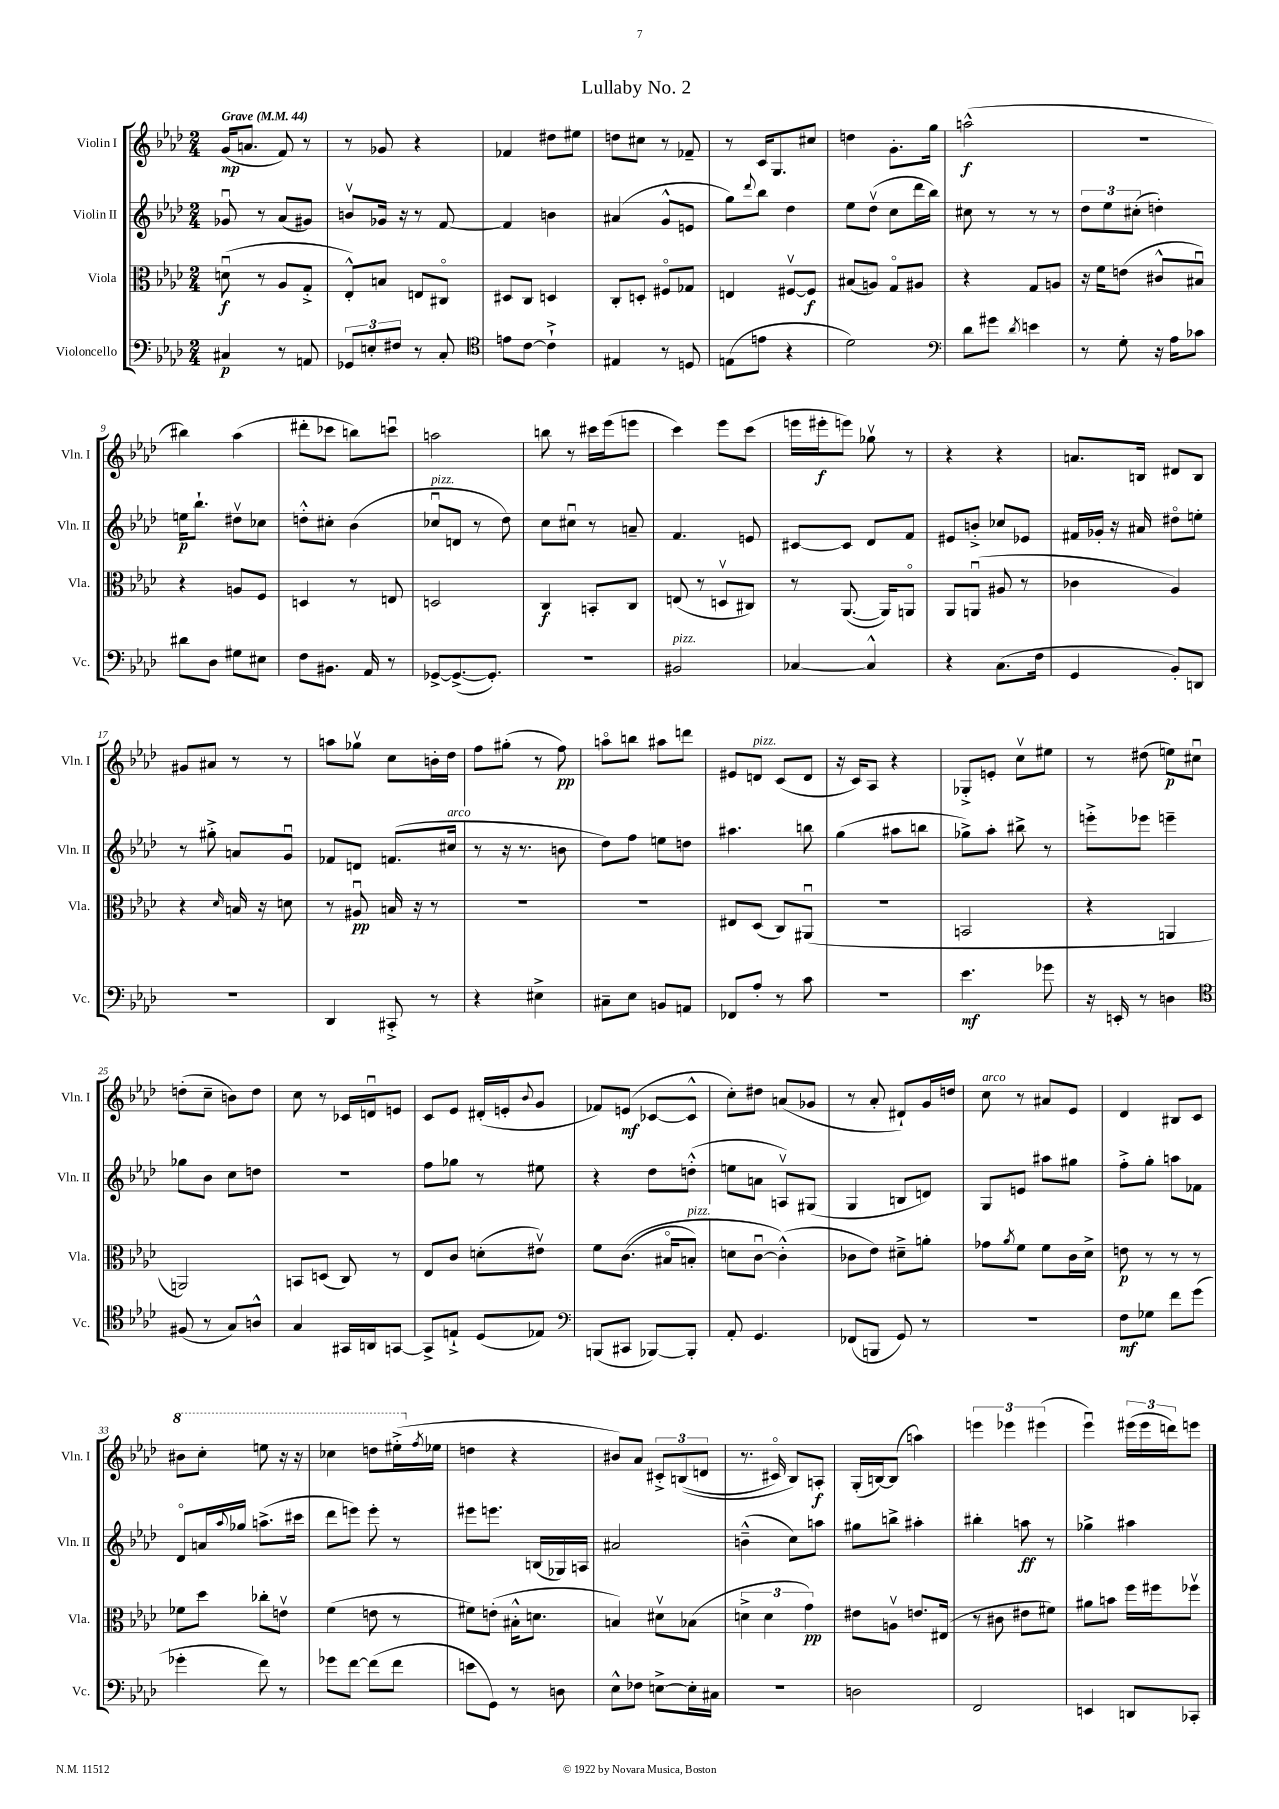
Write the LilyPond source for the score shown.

\header { title = "Lullaby No. 2" }
<<
\new StaffGroup <<
\new Staff = "s0" \with { instrumentName = "Violin I" shortInstrumentName = "Vln. I" } {
    \clef treble \key aes \major \numericTimeSignature \time 2/4 \tempo "Grave" 4 = 44
    g'16\mp( a'8. f'8) r8 |
    r8 ges'8 r4 |
    fes'4 dis''8 eis''8 |
    d''8 cis''8 r8 fes'8-- |
    r8 c'16 g8. cis''8 |
    d''4 g'8.-. g''16 |
    a''2-^\f( |
    r2 |
    bis''4) aes''4( |
    dis'''8-. ces'''8 b''8) c'''8\downbow |
    a''2 |
    b''8 r8 cis'''16 ees'''16( e'''8 |
    c'''4) ees'''8 c'''8( |
    e'''16 eis'''16-.\f e'''8) ges''8\upbow r8 |
    r4 r4 |
    a'8. b16 dis'8 b8 |
    gis'8 ais'8 r8 r8 |
    a''8 ges''8\upbow c''8 b'16-. des''16 |
    f''8 gis''8-.( r8 f''8\pp) |
    a''8\flageolet b''8 ais''8 d'''8 |
    eis'8 d'8^\markup { \italic "pizz." } c'8( d'8 |
    r16 c'16) aes8 r4 |
    ges8-.-> e'8-. c''8\upbow eis''8 |
    r8 dis''8( e''8\p) cis''8\downbow |
    d''8-.( c''8-- b'8) d''8 |
    c''8 r8 ces'16 d'16\downbow e'8 |
    c'8 ees'8 dis'16-.( e'16-. \appoggiatura { bes'8 } g'8 |
    fes'8) e'8\mf( ces'8~ ces'8-^ |
    c''8-.) dis''8 a'8( ges'8 |
    r8 aes'8-. dis'8-!) g'16 d''16 |
    c''8^\markup { \italic "arco" } r8 ais'8 ees'8 |
    des'4 bis8 c'8 |
    \ottava #1 bis''8 c'''8-. e'''8 r16 r16 |
    ces'''4 d'''8 eis'''16-.->( \ottava #0 \acciaccatura { f''8 } ees''!16 |
    d''4 r4 |
    bis'8) aes'8 \tuplet 3/2 { cis'8-.-> b8(\( d'8 } |
    r8. cis'16\flageolet) bes8\) a8-.\f |
    g16-.( b16~) b8( a''4) |
    \tuplet 3/2 { e'''4 ees'''4 eis'''4( } |
    ees'''4\downbow) \tuplet 3/2 { eis'''16( eis'''16 d'''16) } e'''8 \bar "|." |
}
\new Staff = "s1" \with { instrumentName = "Violin II" shortInstrumentName = "Vln. II" } {
    \clef treble \key aes \major \numericTimeSignature \time 2/4
    ges'8\downbow r8 aes'8( gis'8) |
    b'8\upbow ges'16 r16 r8 f'8~ |
    f'4 b'4 |
    ais'4( g'8-^ e'8 |
    g''8) \appoggiatura { des'''8 } bes''8 des''4 |
    ees''8 des''8\upbow( c''8 des'''16 bes''16) |
    cis''8 r8 r8 r8 |
    \tuplet 3/2 { des''8 ees''8 cis''8-.( } d''4-.) |
    e''16\p bes''8.-! dis''8\upbow ces''8 |
    d''8-.-^ cis''8-. bes'4( |
    ces''8\downbow^\markup { \italic "pizz." } d'8 r8 des''8) |
    c''8 cis''8\downbow r8 a'8-- |
    f'4. e'8 |
    cis'8~ cis'8 des'8 f'8 |
    eis'8 b'8-.-> ces''8 ees'8 |
    fis'16 ges'16-. r16 ais'16 dis''8\flageolet e''8-. |
    r8 gis''8-.-> a'8 g'8\downbow |
    fes'8 d'8 f'8.( cis''16^\markup { \italic "arco" } |
    r8 r16 r8. b'8 |
    des''8) f''8 e''8 d''8 |
    ais''4. b''8 |
    g''4( ais''8 b''8 |
    ges''8->) aes''8-. bis''8-> r8 |
    e'''8-.-> ees'''8 e'''4-- |
    ges''8 bes'8 c''8 d''8 |
    r2 |
    f''8 ges''8 r8 eis''8 |
    r4 des''8 d''8-.-^( |
    e''8 a'8 a8\upbow) gis8( |
    g4 b8 d'8) |
    g8 e'8 ais''8 gis''8 |
    f''8-.-> g''8-. a''8 fes'8 |
    des'8\flageolet a'16 \appoggiatura { aes''8 } ges''16 a''8.->( cis'''16 |
    des'''8 e'''8) e'''8-. r8 |
    eis'''8 e'''8. b16( ges16) a16 |
    ais'2 |
    b'4---^( c''8) a''8 |
    gis''8 b''8-> ais''4-. |
    bis''4-. a''8\ff r8 |
    ges''4-> ais''4 \bar "|." |
}
\new Staff = "s2" \with { instrumentName = "Viola" shortInstrumentName = "Vla." } {
    \clef alto \key aes \major \numericTimeSignature \time 2/4
    d'8\downbow\f( r8 aes8 g8-.-> |
    ees8-.-^) b8 e8 cis8\flageolet |
    dis8 c8 d4 |
    c8-. d8-. fis8\flageolet ges8 |
    e4 fis8~\upbow fis8\f |
    bis8( a8) g8\flageolet ais8 |
    r4 g8 a8 |
    r16 f'16 e'8( cis'8-^ bis8\downbow) |
    r4 a8 f8 |
    d4 r8 e8 |
    d2 |
    c4\f b,8-. c8 |
    e8( r8 d8\upbow cis8) |
    r8 aes,8.~( aes,16) a,8\flageolet |
    aes,8 a,8\downbow( ais8 r8 |
    ces'4 aes4) |
    r4 \grace { des'16 } b16 r16 d'8 |
    r8 ais8\downbow\pp b16 r16 r8 |
    r2 |
    r2 |
    eis8 des8( c8) ais,8\downbow( |
    r2 |
    b,2 |
    r4 a,4 |
    a,2) |
    b,8 d8( c8) r8 |
    ees8 c'8 d'8-.( eis'8\upbow) |
    f'8 c'8.(\( bis16\flageolet b8-.^\markup { \italic "pizz." }) |
    d'8 c'8~\downbow c'4-.-^(\) |
    ces'8 ees'8) dis'8---> a'8-. |
    ges'8 \acciaccatura { aes'8 } f'8 f'8 c'16 des'16-> |
    e'8\p r8 r8 r8 |
    fes'8 des''8 ces''8-. e'8\upbow |
    f'4( e'8 r8 |
    fis'8) e'8-.( bis16-.-^ d'8. |
    b4) dis'8\upbow bes8( |
    \tuplet 3/2 { d'4-> d'4 g'4\pp) } |
    eis'8 a8\upbow e'8. eis16( |
    r8 cis'8 eis'8 fis'8) |
    ais'8 b'8 f''16 fis''16 fes''8\upbow \bar "|." |
}
\new Staff = "s3" \with { instrumentName = "Violoncello" shortInstrumentName = "Vc." } {
    \clef bass \key aes \major \numericTimeSignature \time 2/4
    cis4\p r8 a,8 |
    \tuplet 3/2 { ges,8 e8-. fis8 } r8 c8-. |
    \clef tenor e'8 c'8~ c'4-!-> |
    eis4 r8 d8 |
    e8( e'8 r4 |
    des'2) |
    \clef bass des'8 gis'8 \acciaccatura { des'8 } e'4 |
    r8 g8-. r16 aes16 ces'8 |
    dis'8 des8 gis8 eis8 |
    f8 bis,8. aes,16 r8 |
    ges,8~-> ges,8.~->( ges,8.-.) |
    R2 |
    bis,2^\markup { \italic "pizz." } |
    ces4~ ces4-^ |
    r4 c8.( f16 |
    g,4 bes,8-.) d,8 |
    R2 |
    des,4 cis,8-.-> r8 |
    r4 eis4-> |
    cis8-- ees8 b,8 a,8 |
    fes,8 aes8-. r8 c'8 |
    R2 |
    ees'4.\mf ges'8 |
    r16 e,16-. r8 d4 |
    \clef tenor fis8( r8 g8) a8-^ |
    g4 gis,16 a,16 g,8~ |
    g,8-> e8-!-> des8( ees8) |
    \clef bass b,,8( cis,8 bes,,8~) bes,,8-. |
    aes,8-. g,4. |
    fes,8( b,,8 g,8) r8 |
    R2 |
    f8\mf ges8 f'8 g'8( |
    ges'4-. f'8) r8 |
    ges'8 f'8~ f'8( f'8 |
    e'8 g,8) r8 d8 |
    ees8-^ fes8 e8~-> e16-. cis16 |
    R2 |
    d2 |
    f,2 |
    e,4 d,8 ces,8-. \bar "|." |
}
>>
>>
